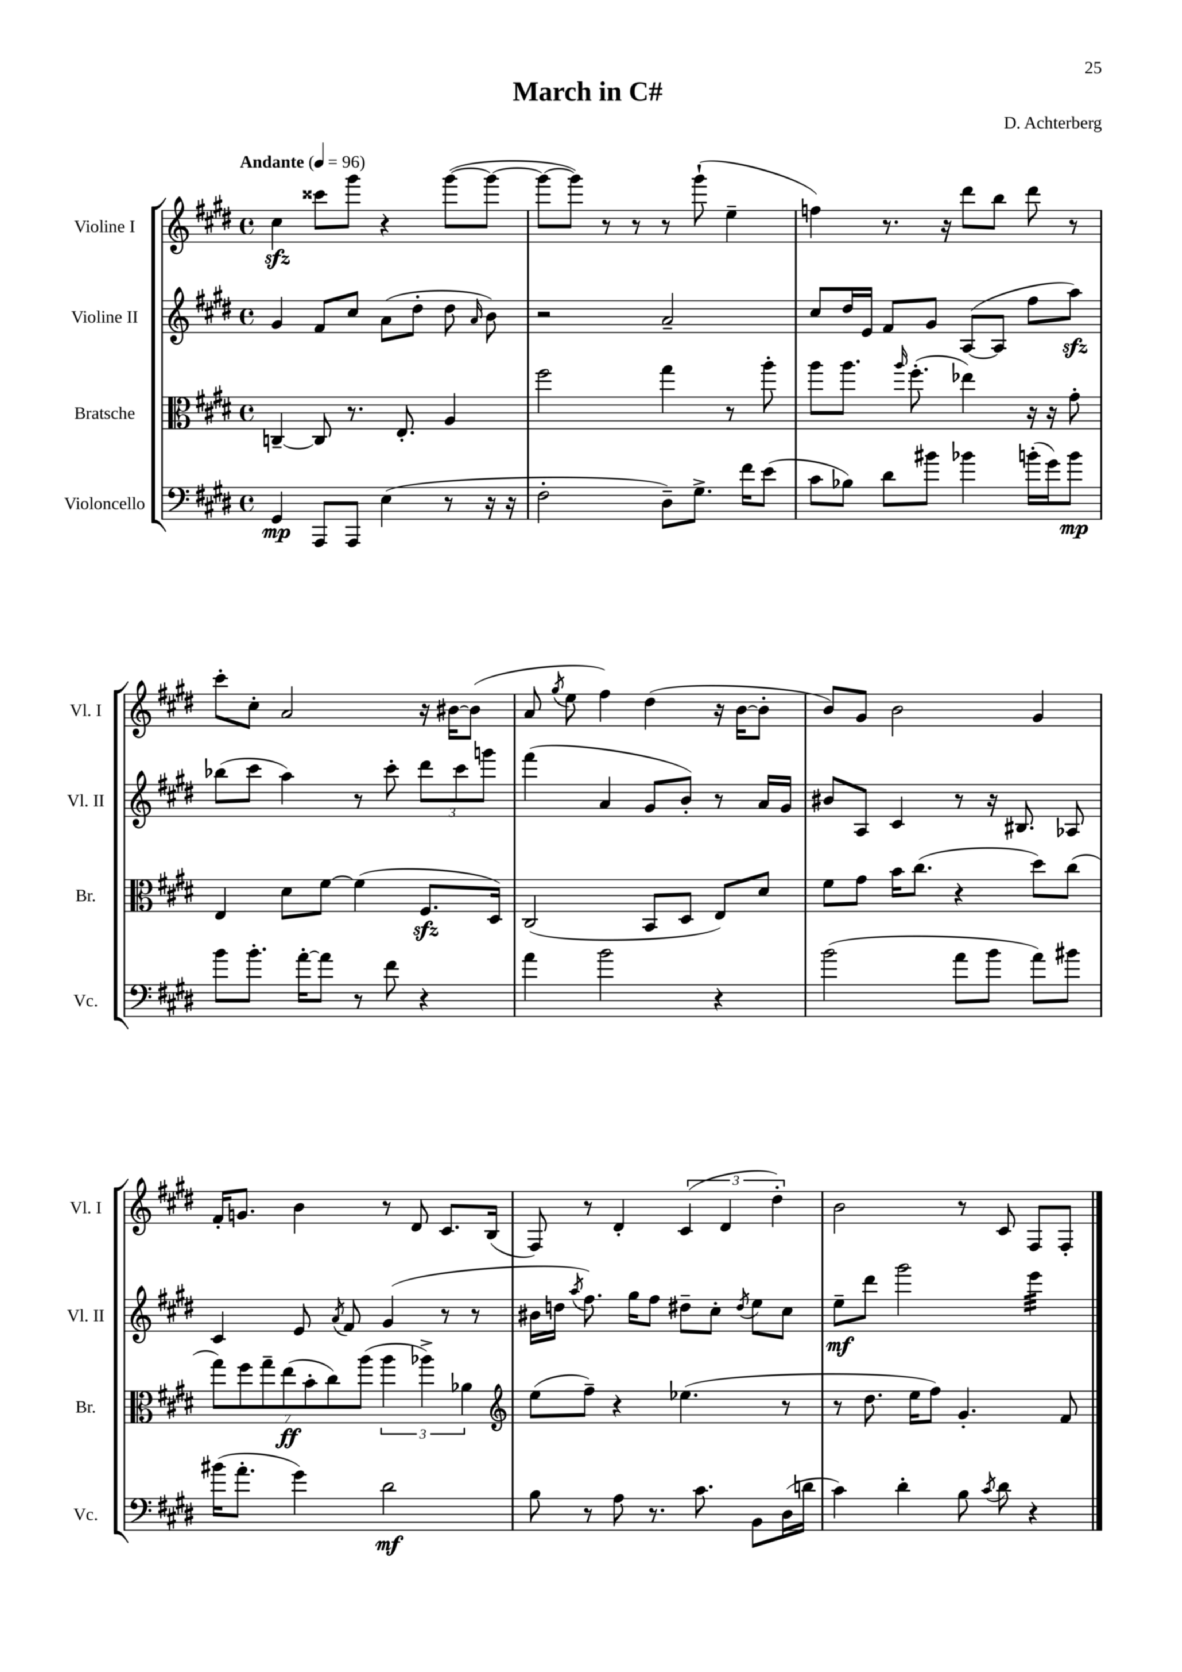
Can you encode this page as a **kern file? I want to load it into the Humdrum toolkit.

**kern	**kern	**kern	**kern
*staff4	*staff3	*staff2	*staff1
*clefF4	*clefC3	*clefG2	*clefG2
*k[f#c#g#d#]	*k[f#c#g#d#]	*k[f#c#g#d#]	*k[f#c#g#d#]
*M4/4	*M4/4	*M4/4	*M4/4
*met(c)	*met(c)	*met(c)	*met(c)
*MM96	*MM96	*MM96	*MM96
4GG#	[4C~	4g#	4cc#
8AAA	8C]	8f#	8ccc##
8AAA	8.r	8cc#	8ggg#
(4E	.	(8a	4r
.	8.E'	.	.
.	.	8dd#'	.
8r	4A	8dd#	([8ggg#
.	.	16qqa	.
16r	.	8b)	8ggg#_
16r	.	.	.
=	=	=	=
2F#'	2ff#	2r	8ggg#_
.	.	.	8ggg#])
.	.	.	8r
.	.	.	8r
8D#~)	4gg#	2a~	8r
8.G#^	.	.	(8ggg#`
.	8r	.	4ee~
16f#	.	.	.
(8e	8aa'	.	.
=	=	=	=
8c#	8aa	8cc#	4ff)
8B-)	8.aa	16dd#	.
.	.	16e	.
8d#	.	8f#	8.r
.	16qqaa	.	.
.	(8.ff#'	.	.
8b#	.	8g#	.
.	.	.	16r
4b-	4ee-)	([8A	8ddd#
.	.	8A]	8bb
(16b'	16r	8ff#	8ddd#
16g#)	16r	.	.
8b	8g#'	8aa)	8r
=	=	=	=
8b	4E	(8bb-	8ccc#'
8.b'	.	8ccc#	8cc#'
.	8d#	4aa)	2a
[16a'	.	.	.
8a]	[8f#	.	.
8r	(4f#]	8r	.
8f#	.	8ccc#'	.
4r	8.F#	12ddd#	16r
.	.	.	[16b#
.	.	12ccc#	.
.	.	.	(8b#]
.	.	12ggg	.
.	16D#)	.	.
=	=	=	=
4a	(2C#	(4fff#	8a
.	.	.	8qgg#
.	.	.	8ee
2b	.	4a	4ff#)
.	8BB	8g#	(4dd#
.	8D#	8b')	.
4r	8E)	8r	16r
.	.	.	[16b
.	8d#	16a	8b']
.	.	16g#	.
=	=	=	=
(2b	8f#	8b#	8b)
.	8g#	8A	8g#
.	16b	4c#	2b
.	(8.cc#	.	.
8a	4r	8r	.
8b	.	16r	.
.	.	8.B#	.
8a)	8dd#)	.	4g#
8b#	(8cc#	8A-	.
=	=	=	=
(16b#	14gg#)	4c#	16f#'
8.a'	.	.	8.g
.	14ff#	.	.
.	14gg#~	.	.
.	(14ee	.	.
4g#)	.	8e	4b
.	14b'	.	.
.	14cc#)	.	.
.	.	8qa	.
.	.	8f#	.
.	(14aa	.	.
2d#	6aa	(4g#	8r
.	.	.	8d#
.	6aa-^)	.	.
.	.	8r	8.c#
.	6a-	.	.
.	.	8r	.
.	.	.	(16B
=	=	=	=
*	*clefG2	*	*
8B	(8ee	16b#	8F#)
.	.	16dd	.
.	.	8qaa	.
8r	8ff#~)	8.ff#)	8r
8A	4r	.	4d#'
.	.	16gg#	.
8.r	.	8ff#	.
.	(4.ee-	8dd#~	(6c#
8.c#	.	.	.
.	.	8cc#'	.
.	.	.	6d#
.	.	8qdd#	.
8BB	.	8ee	.
.	.	.	6dd#')
(16D#	8r	8cc#	.
16d	.	.	.
=	=	=	=
4c#)	8r	8ee~	2b
.	8.dd#	8ddd#	.
4d#'	.	2ggg#	.
.	16ee	.	.
.	8ff#)	.	.
8B	4.g#'	.	8r
8qc#	.	.	.
8d#	.	.	8c#
4r	.	4eee	8F#
.	8f#	.	8F#'
==	==	==	==
*-	*-	*-	*-
